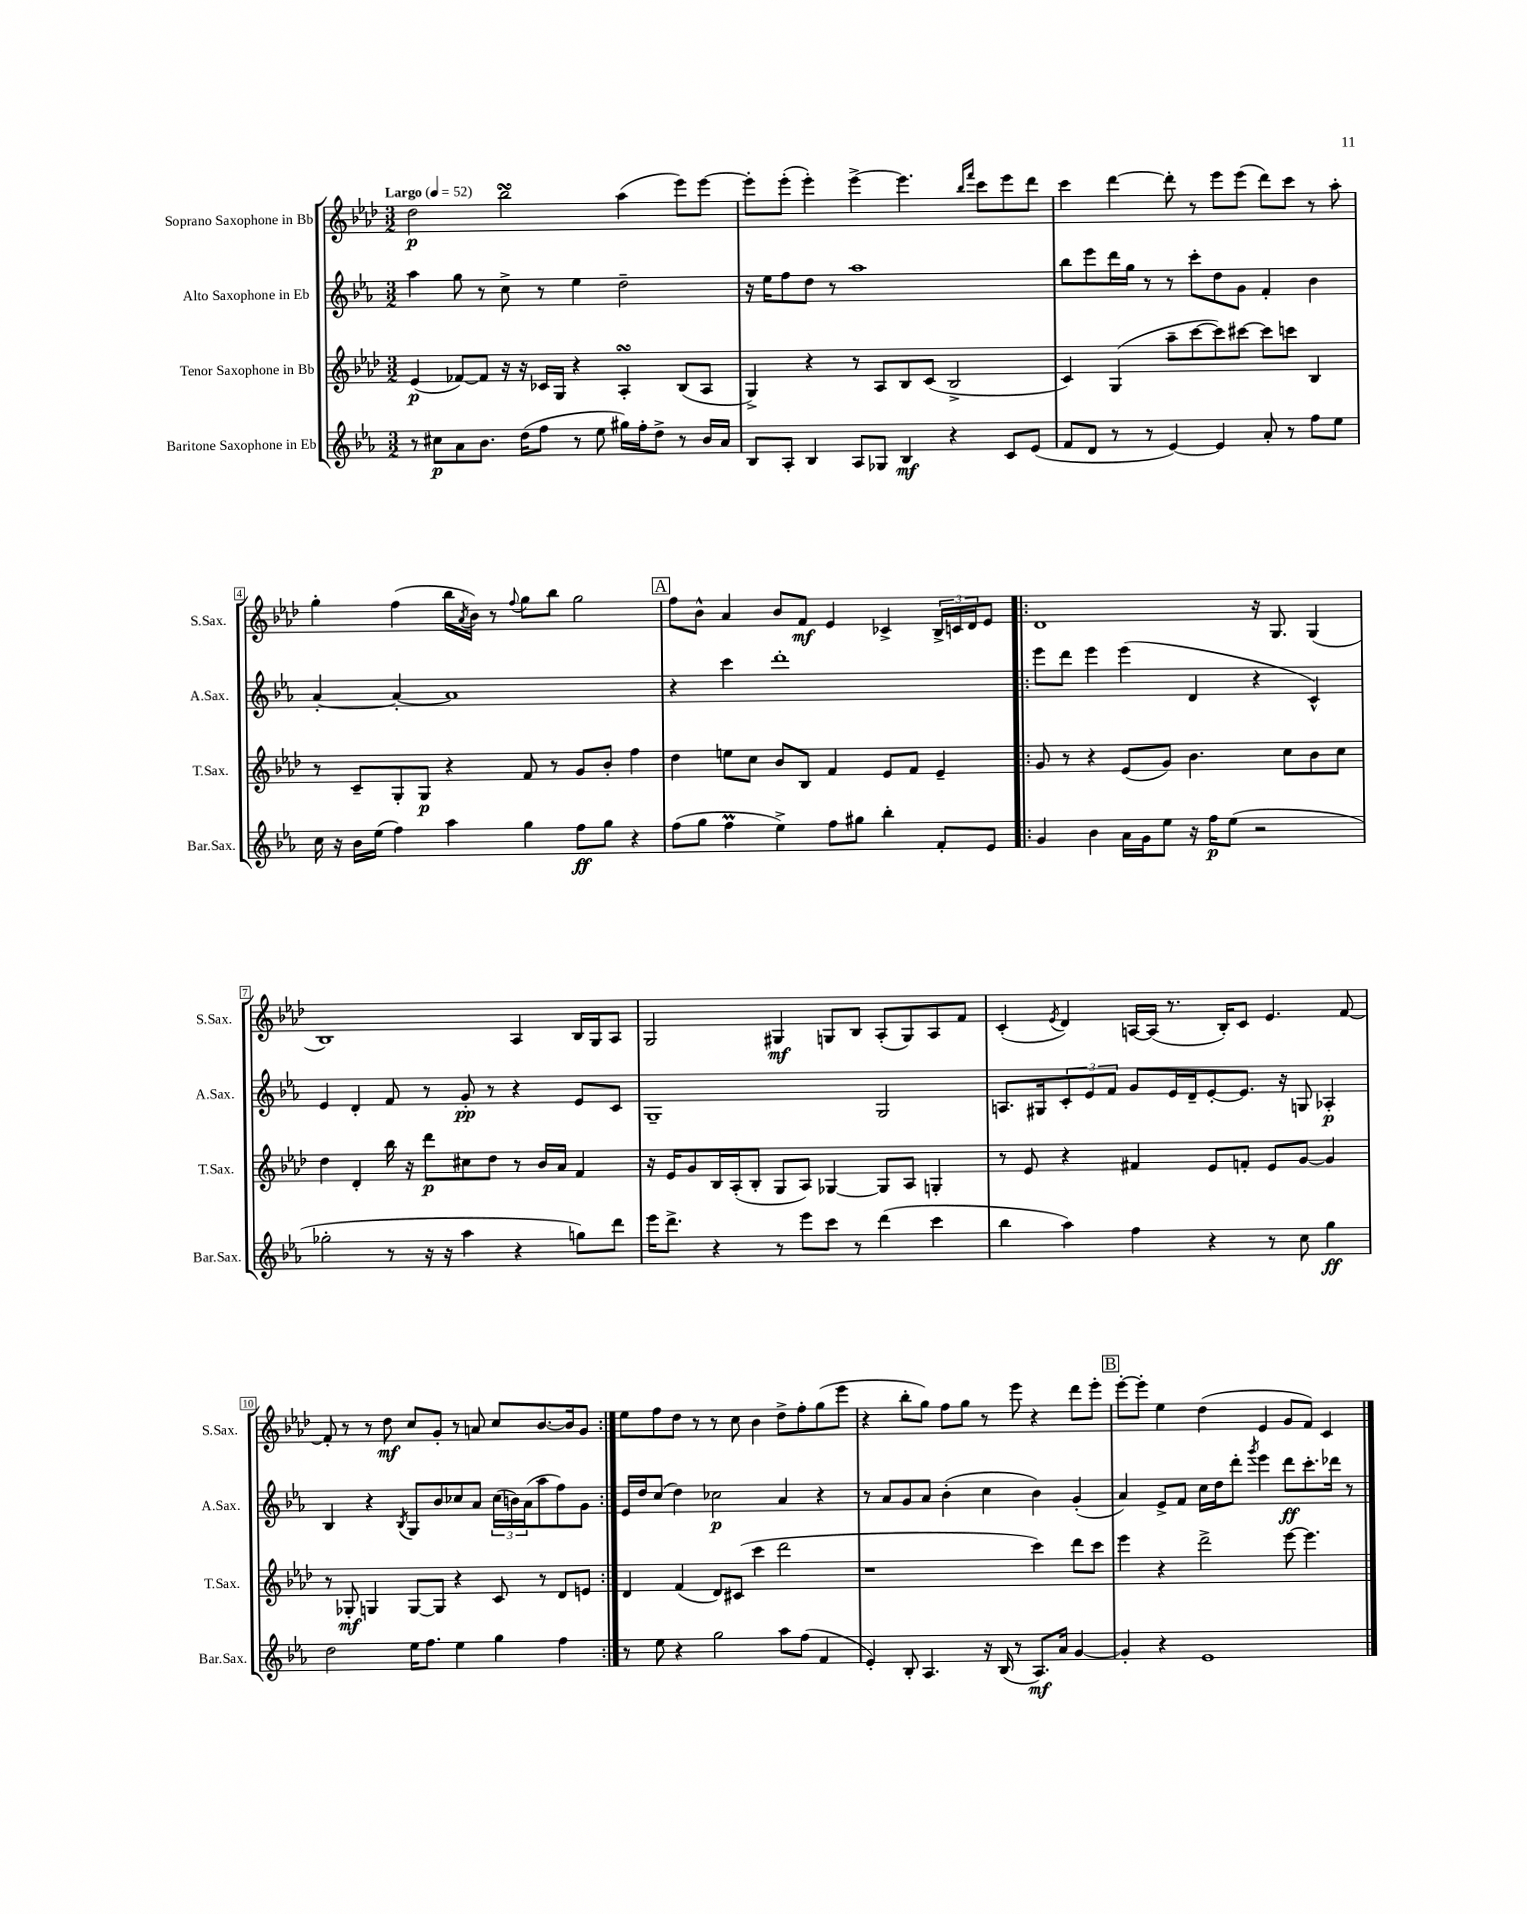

**kern	**kern	**kern	**kern
*staff4	*staff3	*staff2	*staff1
*clefG2	*clefG2	*clefG2	*clefG2
*k[b-e-a-]	*k[b-e-a-d-]	*k[b-e-a-]	*k[b-e-a-d-]
*M3/2	*M3/2	*M3/2	*M3/2
*MM52	*MM52	*MM52	*MM52
8r	(4e-/	4aa-\	2dd-\
8cc#\L	.	.	.
8a-\	[8f-/L)	8gg\	.
8.b-\J	8f-/]J	8r	.
.	16r	8cc^\	2bb-\
(16dd\LK	16r	.	.
8ff\J	16c-/LL	8r	.
.	16G/JJ	.	.
8r	4r	4ee-\	.
8ee-\	.	.	.
16gg#\LL)	4A-'/	2dd~\	(4aa-\
16ff'\J	.	.	.
8dd^\J	.	.	.
8r	(8B-/L	.	8eee-\L)
16b-/LL	8A-/J	.	[8eee-\J
16a-/JJ	.	.	.
=	=	=	=
8B-/L	4G^/)	16r	8eee-'\]L
.	.	16ee-\LK	.
8A-'/J	.	8ff\	(8eee-'\J
4B-/	4r	8dd\J	4eee-'\)
.	.	8r	.
8A-/L	8r	1aa-	[4eee-^\
8G-/J	8A-/L	.	.
4B-/	8B-/	.	4.eee-\]
.	(8c/J	.	.
4r	2B-^/	.	.
.	.	.	16qqbb-/LL
.	.	.	16qqfff/JJ
.	.	.	8ccc\L
8c/L	.	.	8eee-\
(8e-/J	.	.	8ddd-\J
=	=	=	=
8f/L	4c/)	8bb-\L	4ccc\
8d/J	.	8eee-\	.
8r	(4G/	16ddd\L	[4ddd-\
.	.	16gg\JJ	.
8r	.	8r	.
[4e-/)	8aa-~\L	8r	8ddd-'\]
.	[8ccc\	8ccc'\L	8r
4e-/]	8ccc\])	8dd\	8eee-\L
.	[8ccc#\J	8g\J	(8eee-\J
8a-'/	8ccc#\]L	4f'/	8ddd-\L)
8r	8ccc\J	.	8ccc\J
8ff\L	4B-/	4b-\	8r
8ee-\J	.	.	8aa-'\
=	=	=	=
16cc\	8r	[4a-'/	4gg'\
16r	.	.	.
16b-\LL	8c~/L	.	.
(16ee-\JJ	.	.	.
4ff\)	8G'/	4a-'/_	(4ff\
.	8G/J	.	.
4aa-\	4r	1a-]	16bb-\LL
.	.	.	8qa-/
.	.	.	16b-\JJ)
.	.	.	8r
.	.	.	8qqff/
4gg\	8f/	.	8gg\L
.	8r	.	8bb-\J
8ff\L	8g/L	.	2gg\
8gg\J	8b-'/J	.	.
4r	4ff\	.	.
=	=	=	=
(8ff\L	4dd-\	4r	8ff\L
8gg\J	.	.	8b-^^\J
4ff\	8ee\L	4ccc\	4a-/
.	8cc\J	.	.
4ee-^\)	8b-/L	1ddd'	8b-/L
.	8B-/J	.	8f/J
8ff\L	4f/	.	4e-/
8gg#\J	.	.	.
4bb-'\	8e-/L	.	4c-^/
.	8f/J	.	.
8f'/L	4e-~/	.	24B-^/LL
.	.	.	24c/
.	.	.	24d-/J
8e-/J	.	.	8e-/J
=!|:	=!|:	=!|:	=!|:
4g/	8g/	8eee-\L	1d-
.	8r	8ddd\J	.
4b-\	4r	4eee-\	.
16a-\LL	(8e-/L	(4eee-\	.
16g\J	.	.	.
8ee-\J	8g/J)	.	.
16r	4.b-\	4d/	.
16ff\LK	.	.	.
(8ee-\J	.	.	.
2r	.	4r	16r
.	.	.	8.G/
.	8cc\L	.	.
.	8b-\	4c^^/)	(4G/
.	8cc\J	.	.
=	=	=	=
2gg-'\	4dd-\	4e-/	1B-)
.	4d-'/	4d'/	.
8r	16bb-\	8f/	.
.	16r	.	.
16r	8ddd-\L	8r	.
16r	.	.	.
4aa-\	8cc#\	8g'/	.
.	8dd-\J	8r	.
4r	8r	4r	4A-/
.	16b-/LL	.	.
.	16a-/JJ	.	.
8gg\L)	4f/	8e-/L	16B-/LL
.	.	.	16G/J
8ddd\J	.	8c/J	8A-/J
=	=	=	=
16eee-\LK	16r	1G~	2G/
8.ddd^\J	16e-/LK	.	.
.	8g/	.	.
4r	16B-/L	.	.
.	(16A-'/J	.	.
.	8B-'/J	.	.
8r	8G/L	.	4G#/
8eee-\L	8A-/J)	.	.
8ccc\J	[4G-/	.	8G/L
8r	.	.	8B-/J
(4ddd\	8G-/]L	2G/	(8A-'/L
.	8A-/J	.	8G/)
4ccc\	4G'/	.	8A-/
.	.	.	8f/J
=	=	=	=
4bb-\	8r	8.A/L	(4c'/
.	8e-/	.	.
.	.	16G#/k	.
.	.	.	8qe-/
4aa-\)	4r	12c'/	4d-/)
.	.	12e-/	.
.	.	12f/J	.
4ff\	4f#/	8g/L	[16A/LL
.	.	.	(16A/]JJ
.	.	16e-/L	8.r
.	.	16d~/J	.
4r	8e-/L	[8e-'/	.
.	.	.	16B-'/LK)
.	8f'/J	8.e-/]J	8c/J
8r	8e-/L	.	4.e-/
.	.	16r	.
8cc\	[8g/J	8G/	.
4gg\	4g/]	4A-'/	.
.	.	.	[8f/
=	=	=	=
2dd\	8r	4B-/	8f'/]
.	8G-'/	.	8r
.	4G/	4r	8r
.	.	.	8dd-\
.	.	8qB-/	.
16ee-\LK	[8G/L	8G/L	8cc/L
8.ff\J	.	.	.
.	8G/]J	8b-/	8g'/J
4ee-\	4r	8cc-/	8r
.	.	8a-/J	8a/
4gg\	8c/	(24cc-\LL	8cc/L
.	.	24b\)	.
.	.	(24a-\J	.
.	8r	8aa-\	[8.b-/
4ff\	8d-/L	8ff\)	.
.	.	.	16b-/]k
.	8e/J	8g\J	8g/J
=:|!	=:|!	=:|!	=:|!
8r	4d-/	16e-/LL	8ee-\L
.	.	16dd/J	.
8ee-\	.	(8cc/J	8ff\
4r	(4f/	4dd\)	8dd-\J
.	.	.	8r
2gg\	8d-/L)	2cc-\	8r
.	(8c#/J	.	8cc\
.	4ccc\	.	4b-\
8aa-\L	2ddd-\	4a-/	8dd-^\L
(8ff\J	.	.	8ff'\
4f/	.	4r	(8gg\
.	.	.	8eee-\J
=	=	=	=
4e-'/)	1r	8r	4r
.	.	8a-/L	.
8B-'/	.	8g/	8bb-'\L
4.A-/	.	8a-/J	8gg\J)
.	.	(4b-'\	8ff\L
.	.	.	8gg\J
16r	.	4cc\	8r
(16B-/	.	.	.
8r	.	.	8eee-\
8.A-/L)	4ccc\)	4b-\)	4r
16a-/Jk	.	.	.
[4g/	8ddd-\L	(4g'/	8ddd-\L
.	8ccc\J	.	8eee-'\J
=	=	=	=
4g'/]	4eee-\	4a-/)	[8eee-'\L
.	.	.	8eee-'\]J
4r	4r	8e-^/L	4ee-\
.	.	8f/J	.
1e-	2ddd-^\	16cc\LL	(4dd-\
.	.	16dd\J	.
.	.	8ddd'\J	.
.	.	8qggg/	.
.	.	4eee-\	4e-/
.	[8eee-\	8ddd\L	8g/L
.	4.eee-\]	8.ccc'\	8f/J)
.	.	.	4c/
.	.	16ddd-\Jk	.
.	.	8r	.
==	==	==	==
*-	*-	*-	*-
